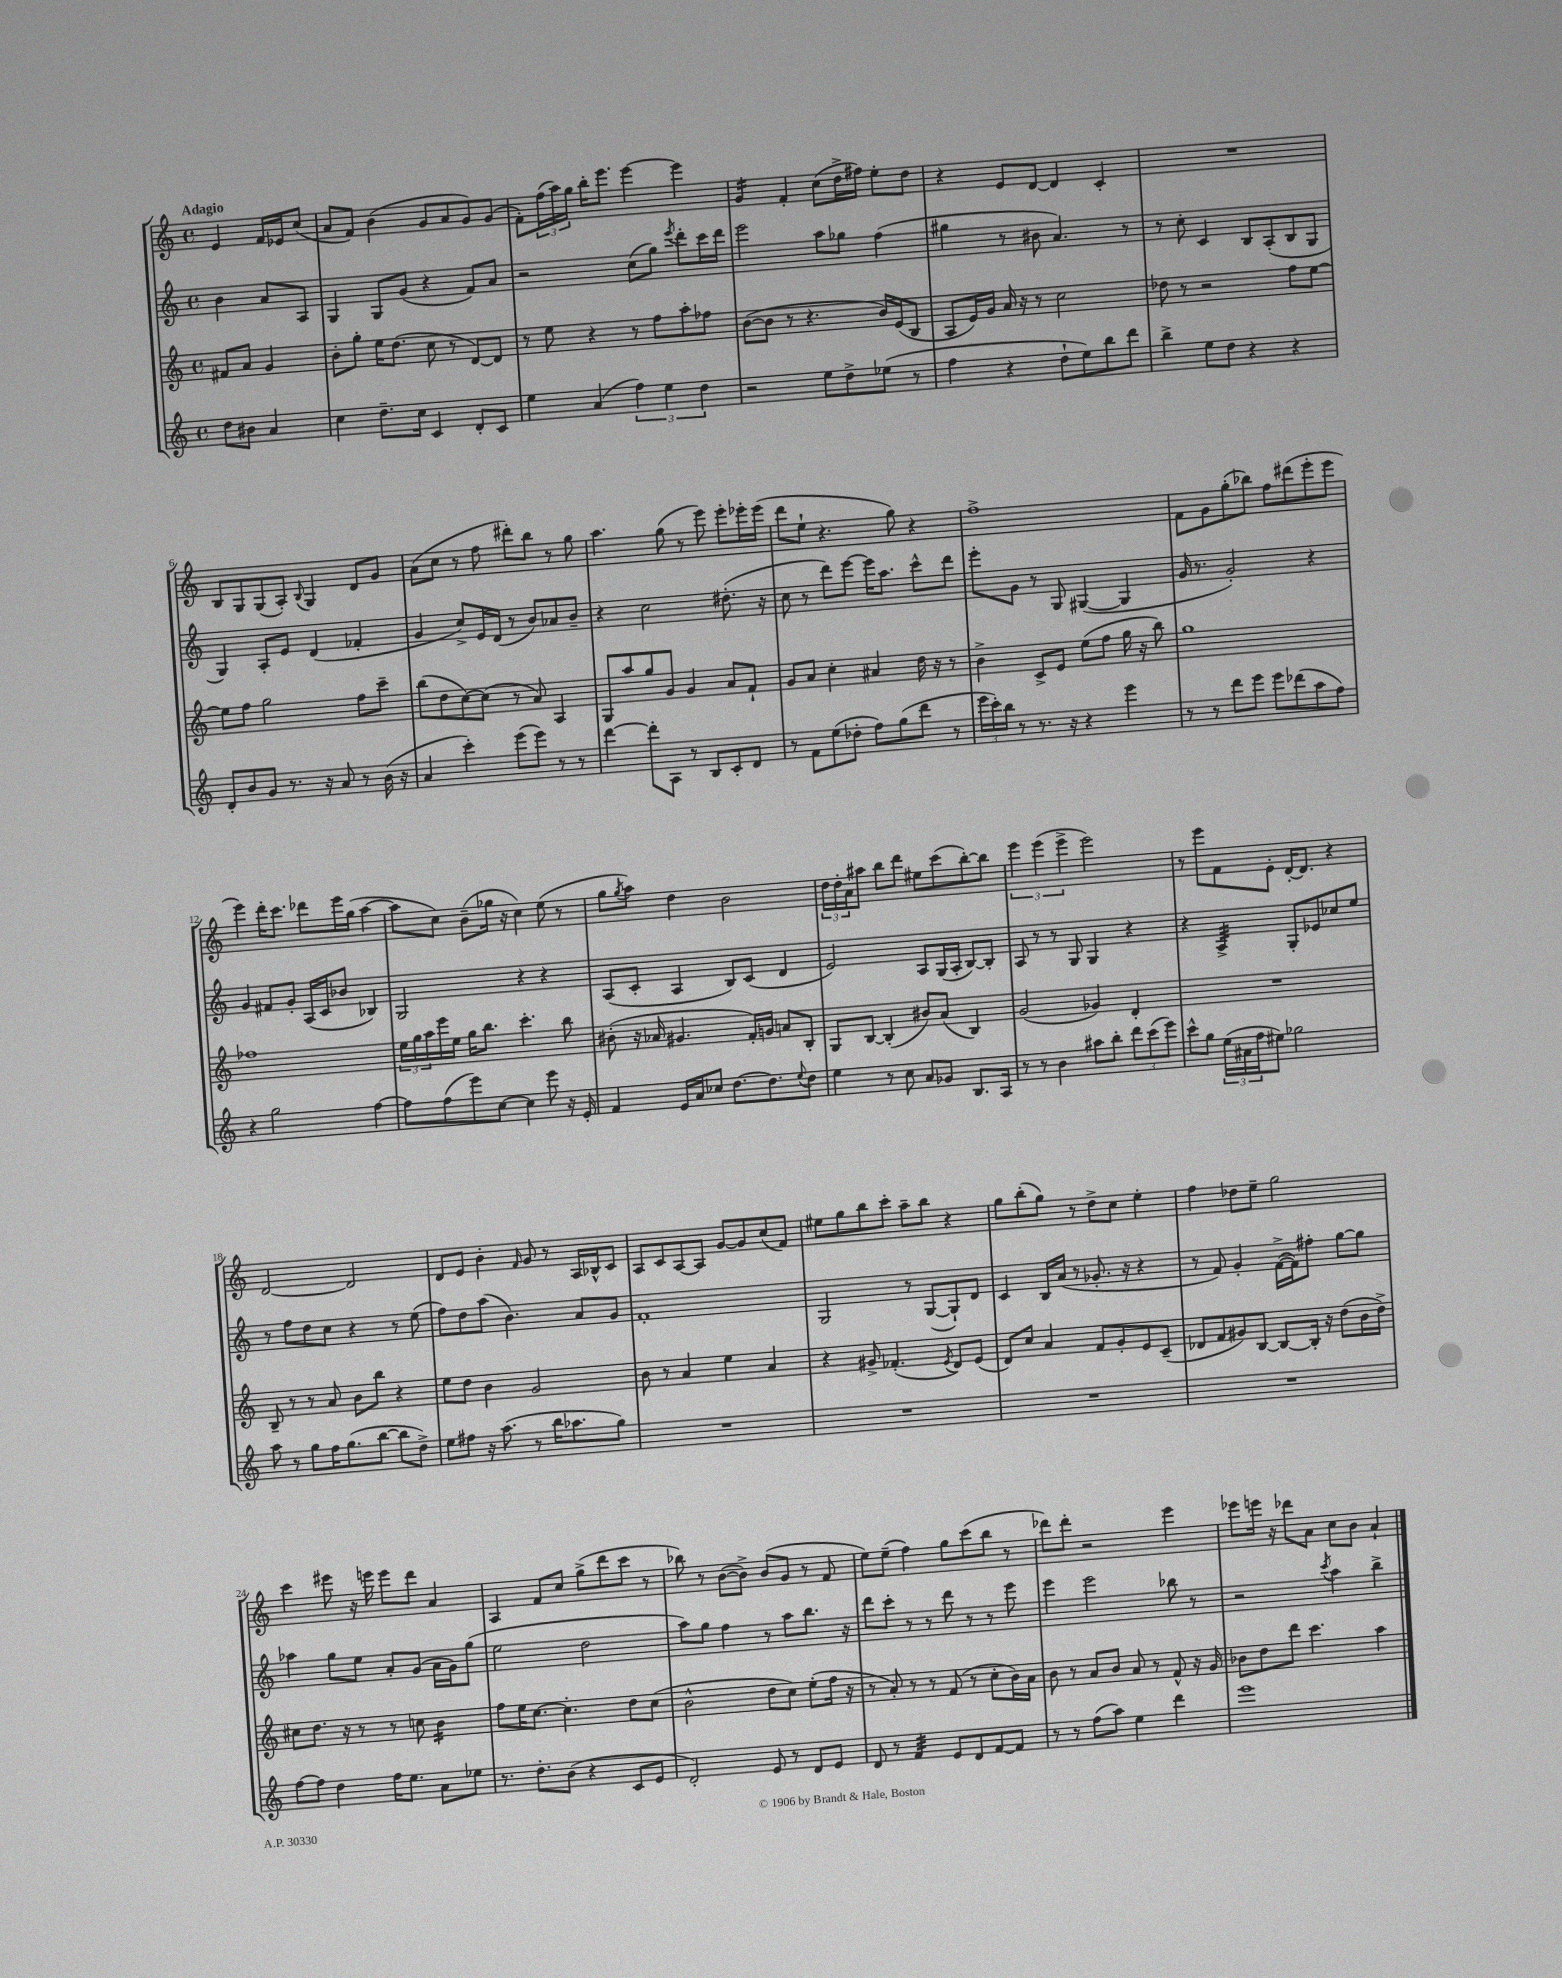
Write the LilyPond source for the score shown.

<<
\new StaffGroup <<
\new Staff = "s0" {
    \clef treble \key c \major \defaultTimeSignature \time 4/4 \partial 2 \tempo "Adagio"
    e'4 f'16 ees'16 c''8( |
    a'8 f'8) b'4( g'8 a'8 g'8) g'8( |
    f'8-.) \tuplet 3/2 { f''16( a''16) g''16 } b''16-. e'''8. e'''4~ e'''4 |
    g'4:16 f'4-. c''8( d''16-> fis''16) e''8-. d''8 |
    r4 e'8 d'8~ d'4 c'4-. |
    R1 |
    b8 g8 g8( a8-.) \appoggiatura { b8 } g4 d'8 g'8 |
    a'8( c''8 r8 f''8 dis'''8-.) b''8 r8 g''8 |
    a''4. g''8( r8 e'''8) e'''8-. ees'''16-. ees'''16( |
    d'''8 e''8-! r4. g''8) r4 |
    f''1-> |
    f'8 g'8 g''8-.( bes''8) f''8 dis'''8( e'''8-. e'''8 |
    e'''4) d'''16-. c'''8. des'''8 e'''16 g''16( a''4~ |
    a''8 c''8) b'8--( ges''16 r16 c''4) e''8( r8 |
    g''8 \acciaccatura { g''8 } a''8) d''4 b'2 |
    \tuplet 3/2 { d''16 d''16-. a'16 } ais''8 b''8 d'''8 eis''8 c'''8( b''8~-.) b''8 |
    \tuplet 3/2 { e'''4 e'''4( e'''4-> } e'''2) |
    r8 e'''8 f'8 e'8-. d'16~-. d'8. r4 |
    d'2~ d'2 |
    d'8 e'8 b'4-. \grace { f'16 } g'8 r8 a16 bes16-^ c'8 |
    a8 c'8 a8~ a8 g'8~ g'8 c''8( f'8) |
    eis''8 g''8 b''8 c'''8-. a''8-- b''8 r4 |
    g''8 b''8-.( g''8) r8 d''8-> c''8 e''4-. |
    f''4 des''8 e''8-- g''2 |
    c'''4 eis'''8 r16 e'''16 e'''8 d'''8 a'4 |
    a4 f'8 c''8 g''8->( d'''8 c'''8 r8 |
    bes''8) r8 b'8~( b'8->) b'8( g'8 r8 f'8 |
    e''8) e''8--( f''4) g''8 c'''8( b''8 r8 |
    des'''8) des'''8-. r2 e'''4 |
    ees'''8 e'''16 r16 des'''8 a'8 c''8 b'8 a'4-! \bar "|." |
}
\new Staff = "s1" {
    \clef treble \key c \major \defaultTimeSignature \time 4/4 \partial 2
    b'4 a'8 a8 |
    g4 g8 g'8( r4 f'8) a'8 |
    r2 c''8( g''8) \acciaccatura { e'''8 } d'''8-. c'''16 d'''16 |
    e'''2 a''8 ges''8 f''4( |
    gis''4 r8 bis'8 a'4.) r8 |
    r8 c''8-. c'4 b8 a8-.( b8 g8 |
    g4) a8-. e'8 d'4( fes'4-. |
    g'4 c''8->) e'16 d'16( r8 b'8) aes'8 b'8-- |
    r4 c''2 dis''8.-.( r16 |
    c''8 r8 d'''8) e'''8~ e'''16 a''8. c'''8-^ d'''8 |
    e'''8-. g'8 r8 g8 gis4~( gis4 |
    g'16 r8. g'2-.) r4 |
    g'4 fis'8 g'8-. a16( c'16 bes'8 bes4) |
    g2 r4 r4 |
    a8( c'8-. a4 b8) c'8( d'4 |
    e'2) a8 g16( a16-. b8~) b8-. |
    a8 r8 r8 g8 g4 r4 |
    r4 a4:32-> g8-. ees'8 ces''8 e''8 |
    r8 f''8 d''8 c''8 r4 r8 e''8( |
    f''8) d''8 a''8( b'4.) a'8 g'8 |
    f'1-. |
    g2 r8 g8~( g8-!) d'8 |
    c'4 b16 a'16( r8 ges'8.-. r16 r4 |
    r8 f'8) g'4-. f'16~->( f'16) fis''8-. g''8~ g''8 |
    aes''4 g''8 e''8 a'8-. g'8( a'16 g'16) g''8( |
    e''2 d''2 |
    a''8) g''8 f''4 r8 a''8 b''8. r16 |
    d'''8 c'''8-. r8 r8 d'''8 r8 r8 e'''8 |
    e'''4 e'''2 bes''8 r8 |
    r2 \acciaccatura { c'''8 } a''4 b''4-> \bar "|." |
}
\new Staff = "s2" {
    \clef treble \key c \major \defaultTimeSignature \time 4/4 \partial 2
    fis'8 a'8 g'4 |
    b'8-. g''8-. e''16 d''8.( c''8 r8 d'8~) d'8 |
    r8 e''8 r4 r8 f''8 a''8-. fes''8 |
    b'8~( b'8 r8 r4. b'16) e'16( b8 |
    a8 e'16) g'16 a'16 r16 r8 c''2 |
    des''8 r8 r2 f''8 e''8~ |
    e''8 f''8 g''2 f''8 c'''8-- |
    b''8( d''8 c''8~) c''8( r8 a'8) a4 |
    g8 a''8 g''8 g'8 g'4 a'8 f'8-! |
    g'8 a'8 c''4-. ais'4 d''16 r16 r8 |
    b'4-> c'8-> e'8 e''8( f''8 g''16 r16 b''8) |
    g''1 |
    fes''1 |
    \tuplet 3/2 { e''16 g''16 a''16 } e'''16 e''16 g''16 b''8. c'''4.-. b''8 |
    bis'8-.( r16 aes'16 gis'4. f'16-.) g'16 a'8 b8-. |
    g8 b8~ b4-.( bis'8) a'8( b4) |
    g'2( ges'4) d'4-. |
    R1 |
    b8-- r8 r8 a'8 b'8 b''8 r4 |
    e''8 d''8 b'4 g'2 |
    b'8 r8 a'4 e''4 a'4 |
    r4 gis'8-> fes'4.-.( \acciaccatura { e'8 } d'8) e'8( |
    d'8) c''8 a'4 f'8 g'8-. e'8 c'8--( |
    des'8 f'8 gis'8) b8~ b8~ b16-. r16 d''8( b'16 d''16->) |
    cis''8 d''8. r16 r8 r8 c''8 b'4:16 |
    f''8 e''16 c''8.~ c''4.-. d''8 c''8( |
    b'2-^ d''8 c''8) e''8-.( f''16 r16 |
    r8 a'8-.) r8 r8 f'8( r8 c''8-. b'16) a'16 |
    b'8 r8 a'8 b'8 a'8 r8 f'8-^ r16 g'16 |
    bes'8 d''8 d'''8 c'''4. a''4 \bar "|." |
}
\new Staff = "s3" {
    \clef treble \key c \major \defaultTimeSignature \time 4/4 \partial 2
    d''8 bis'8 a'4 |
    c''4 d''8.-- c''16 c'4 d'8-. c'8 |
    e''4 a'4( \tuplet 3/2 { f''4) e''4 d''4 } |
    r2 e''8 d''8-> ees''8( r8 |
    f''4 r4 d''8-! e''8) b''8 d'''8 |
    b''4-> e''8 d''8 r4 r4 |
    d'8-. b'8 g'8 r8. r16 a'8 r8 b'16( r16 |
    a'4 c'''4-.) e'''8( e'''8) r8 r8 |
    d'''4~ d'''8-. a8 r8 b8 c'8-. d'8 |
    r8 f'8 e''8( des''8-. f''8) g''8( d'''8 r8 |
    \tuplet 3/2 { e'''16 c'''16-.) b''16 } r8 r8. r16 r4 e'''4 |
    r8 r8 d'''8 e'''8 e'''8 des'''8( a''8 f''8) |
    r4 g''2 f''4~ |
    f''8 f''8( e'''8) c''8~ c''4 e'''8 r16 e'16-. |
    f'4 e'16 a'16 ces''8 d''8.~ d''8. \appoggiatura { e''8 } d''8 |
    e''4 r8 c''8 a'8 ges'8 b8. a16 |
    r8 r8 b'4 ais''8 b''8-. \tuplet 3/2 { d'''8 c'''8( e'''8) } |
    c'''8-^ g''8 \tuplet 3/2 { e''16( ais'16 f''16 } eis''8) ges''2 |
    a''8 r8 g''8 f''16 g''8.( b''8~ b''8 d''8->) |
    e''8 fis''8 r16 a''8.( r8 b''16 aes''8. g''8) |
    R1 |
    R1 |
    R1 |
    R1 |
    f''8~ f''8 d''4 f''16 e''8. a'8 ees''8 |
    r8. d''8.-. b'8( r4 c'8 e'8 |
    d'2-.) e'8 r8 d'8 e'8 |
    d'8 r8 f'4:32 e'8 d'8 f'8~ f'8 |
    r8 r8 f''8( a''8) e''4 d'''4 |
    e'''1 \bar "|." |
}
>>
>>
